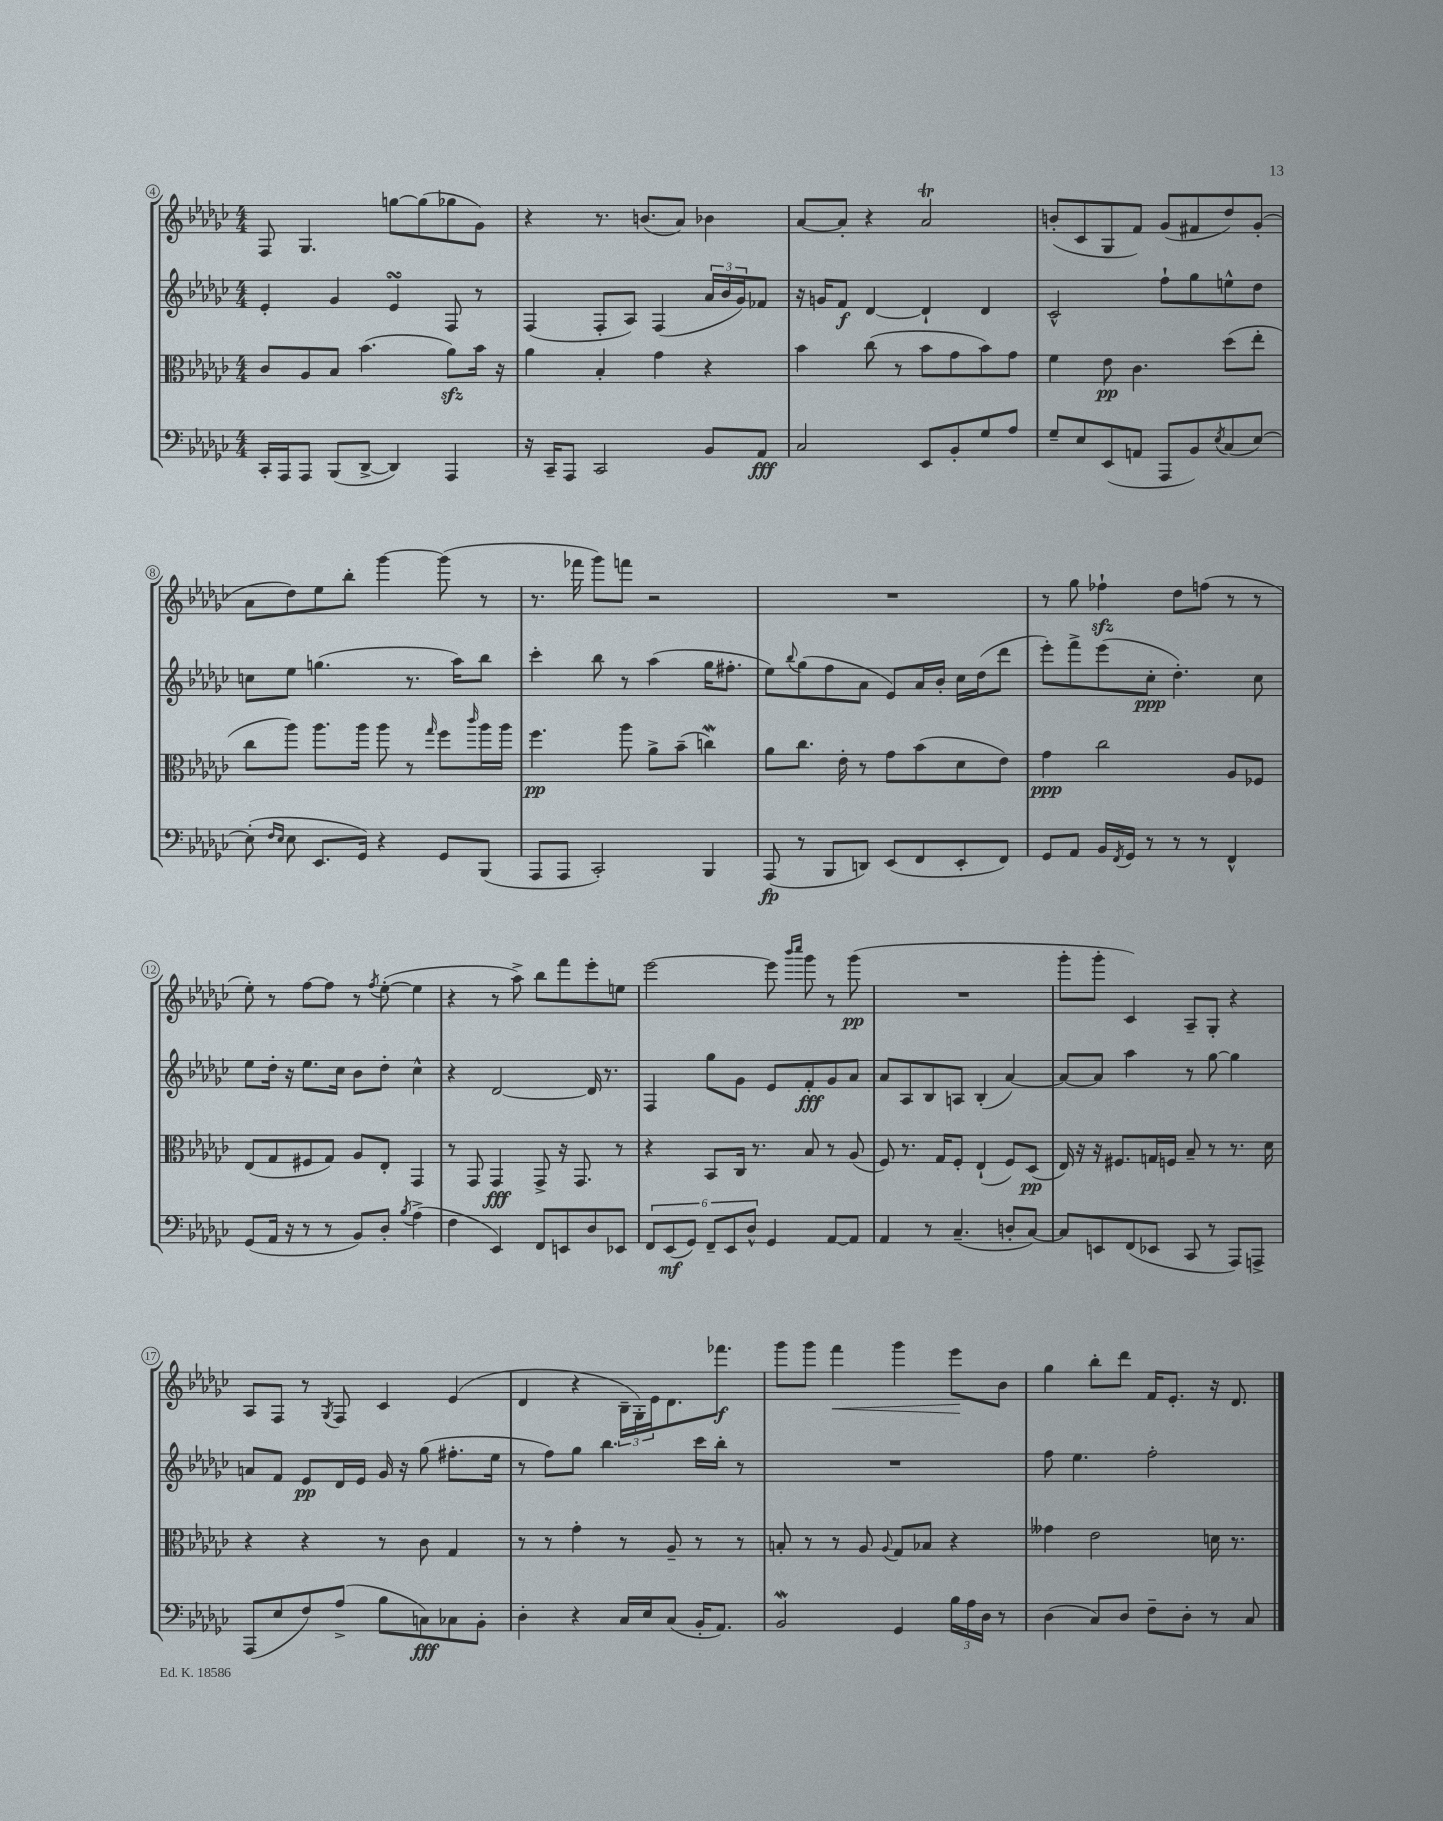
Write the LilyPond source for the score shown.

<<
\new StaffGroup <<
\new Staff = "s0" {
    \clef treble \key ges \major \numericTimeSignature \time 4/4
    f8 ges4. g''8~ g''8( ges''8 ges'8) |
    r4 r8. b'8.( aes'8) bes'4 |
    aes'8~ aes'8-. r4 aes'2\trill |
    b'8-.( ces'8 ges8 f'8) ges'8( fis'8 des''8) ges'8-.( |
    aes'8 des''8) ees''8 bes''8-. ges'''4~ ges'''8( r8 |
    r8. fes'''16 ges'''8) f'''8 r2 |
    R1 |
    r8 ges''8 fes''4-!\sfz des''8 f''8( r8 r8 |
    ees''8-.) r8 f''8~ f''8 r8 \acciaccatura { f''8 } ees''8~-.( ees''4 |
    r4 r8 aes''8->) bes''8 f'''8 ees'''8-. e''8 |
    ees'''2~ ees'''8 \grace { bes'''16 ces''''16 } ges'''8 r8 ges'''8\pp( |
    R1 |
    ges'''8-. ges'''8-. ces'4) aes8-- ges8-. r4 |
    aes8 f8 r8 \acciaccatura { ges8 } f8 ces'4 ees'4( |
    des'4 r4 \tuplet 3/2 { bes16-- ges16-.) ees'16 } des'8. fes'''8.\f |
    ges'''8 ges'''8 f'''4\< ges'''4 ees'''8\! bes'8 |
    ges''4 bes''8-. des'''8 f'16 ees'8.-. r16 des'8. \bar "|." |
}
\new Staff = "s1" {
    \clef treble \key ges \major \numericTimeSignature \time 4/4
    ees'4-. ges'4 ees'4\turn f8 r8 |
    f4( f8-. aes8) f4( \tuplet 3/2 { aes'16 bes'16 ges'16) } fes'8 |
    r16 g'16 f'8\f des'4~ des'4-! des'4 |
    ces'2-^ f''8-! ges''8 e''8-^ des''8 |
    c''8 ees''8 g''4.( r8. aes''16) bes''8 |
    ces'''4-. bes''8 r8 aes''4( ges''16 fis''8.-. |
    ees''8) \appoggiatura { bes''8 } ges''8( f''8 aes'8 ees'8) aes'16 bes'16-. ces''16 des''16( des'''8 |
    ees'''8-.) f'''8-> ees'''8( ces''8-.\ppp des''4.-.) ces''8 |
    ees''8 des''16-. r16 ees''8. ces''16 bes'8 des''8-. ces''4-^ |
    r4 des'2~ des'16 r8. |
    f4 ges''8 ges'8 ees'8 f'8-.\fff ges'8 aes'8 |
    aes'8 aes8 bes8 a8 bes4-.( aes'4~) |
    aes'8~ aes'8 aes''4 r8 ges''8~ ges''4 |
    a'8 f'8 ees'8\pp des'16 ees'16 ges'16 r16 ges''8( fis''8.-. ees''16 |
    r8 f''8) ges''8 bes''4. ces'''16 bes''16-. r8 |
    R1 |
    f''8 ees''4. f''2-. \bar "|." |
}
\new Staff = "s2" {
    \clef alto \key ges \major \numericTimeSignature \time 4/4
    ces'8 aes8 bes8 bes'4.( aes'8\sfz) bes'16 r16 |
    aes'4 bes4-. ges'4 r4 |
    bes'4 ces''8( r8 bes'8 ges'8 bes'8) ges'8 |
    f'4 ees'8\pp ces'4. des''8( ees''8-. |
    ces''8 aes''8) aes''8. aes''16 aes''8 r8 \grace { ges''16 } f''8 \grace { ces'''16 } aes''16 aes''16 |
    f''4.\pp aes''8 aes'8-> bes'8--( c''4\mordent) |
    aes'8 ces''8. ees'16-. r8 ges'8 bes'8( des'8 ees'8) |
    ges'4\ppp ces''2 aes8 fes8 |
    ees8( ges8 fis8 ges8) aes8 ees8-. ges,4 |
    r8 ges,8 ges,4\fff ges,8-> r16 ges,8. r8 |
    r4 bes,8 ces16 r8. bes8 r8 aes8( |
    f8) r8. ges16 f8-. ees4-!( f8) des8\pp( |
    ees16) r16 r16 fis8. g16 f16 bes8-- r8 r8. des'16 |
    r4 r4 r8 ces'8 ges4 |
    r8 r8 ges'4-. r8 aes8-- r8 r8 |
    b8-. r8 r8 aes8 \appoggiatura { aes8 } ges8 bes8 r4 |
    geses'4 ees'2 d'16 r8. \bar "|." |
}
\new Staff = "s3" {
    \clef bass \key ges \major \numericTimeSignature \time 4/4
    ces,16-. aes,,16 aes,,8 bes,,8( des,8~-> des,4) aes,,4 |
    r16 ces,16-- aes,,8 ces,2 bes,8 aes,8\fff |
    ces2 ees,8 bes,8-. ges8 aes8 |
    ges8-- ees8 ees,8( a,8 aes,,8 bes,8) \acciaccatura { ees8 } ces8( ees8~) |
    ees8-.( \grace { f16 ees16 } ees8 ees,8. ges,16) r4 ges,8 bes,,8( |
    aes,,8 aes,,8 ces,2-.) bes,,4 |
    aes,,8\fp( r8 bes,,8 d,8) ees,8( f,8 ees,8-. f,8) |
    ges,8 aes,8 bes,16 \acciaccatura { f,8 } ges,16 r8 r8 r8 f,4-^ |
    ges,8( aes,16 r16 r8 r8 bes,8) des8-. \acciaccatura { bes8 } aes4->( |
    f4 ees,4) f,8 e,8 des8 ees,8 |
    \tuplet 6/4 { f,8 ees,8\mf( ges,8) f,8-- ees,8 des8-^ } ges,4 aes,8~ aes,8 |
    aes,4 r8 ces4.--( d8-. ces8~) |
    ces8 e,8 f,8( ees,8 ces,8 r8 aes,,8) a,,8-> |
    aes,,8( ees8 f8) aes8->( bes8 c8\fff) ces8 bes,8-. |
    des4-. r4 ces16 ees16 ces8( bes,16-. aes,8.) |
    bes,2\mordent ges,4 \tuplet 3/2 { bes16 aes16 des16 } r8 |
    des4( ces8) des8 f8-- des8-. r8 ces8 \bar "|." |
}
>>
>>
\layout { \context { \Score currentBarNumber = #4 \override BarNumber.stencil = #(make-stencil-circler 0.1 0.3 ly:text-interface::print) } }
